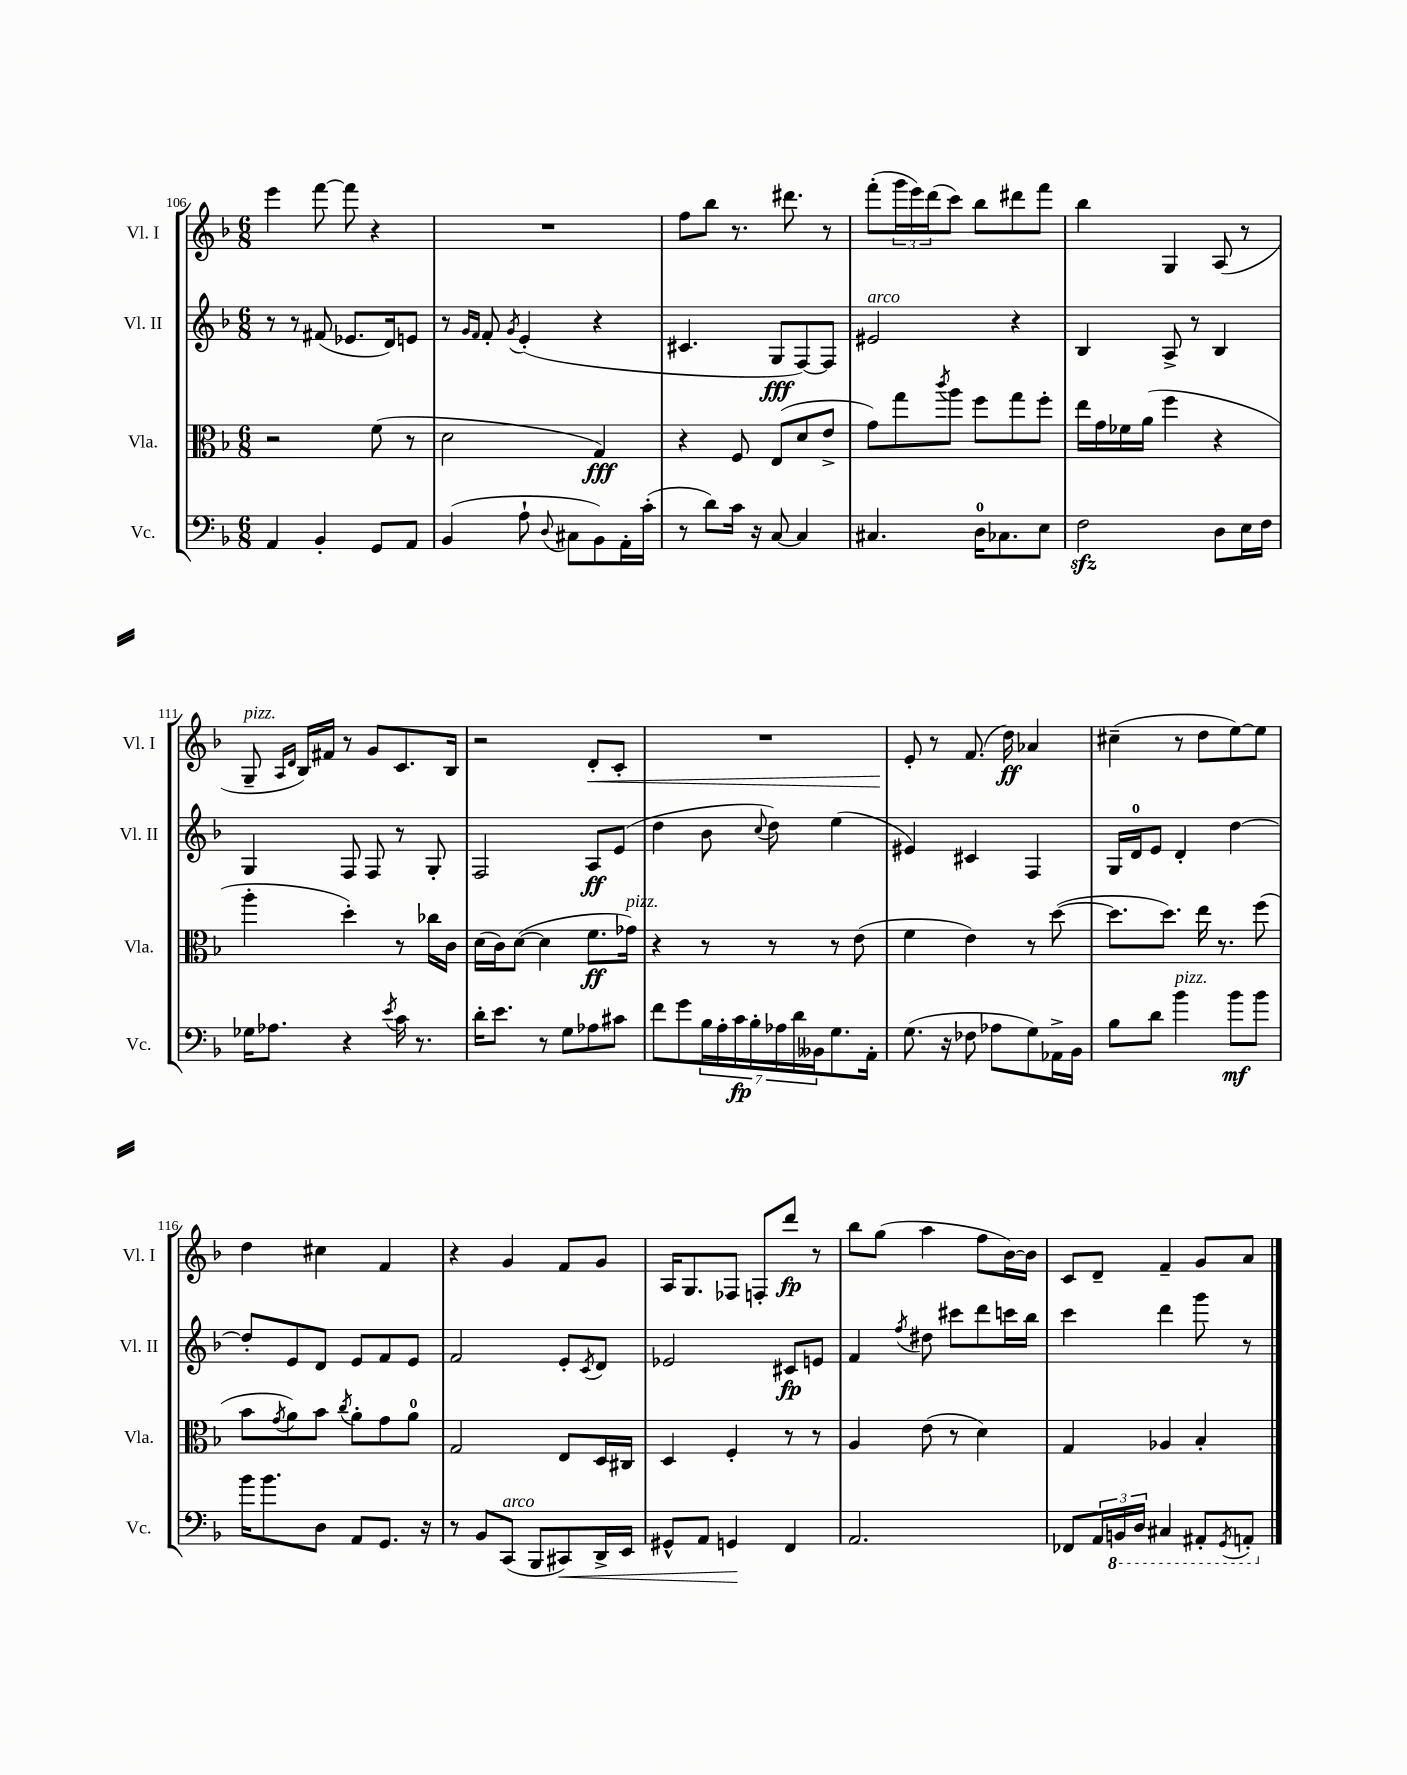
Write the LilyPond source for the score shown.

<<
\new StaffGroup <<
\new Staff = "s0" \with { instrumentName = "Vl. I" shortInstrumentName = "Vl. I" } {
    \clef treble \key f \major \numericTimeSignature \time 6/8
    e'''4 f'''8~ f'''8 r4 |
    R2. |
    f''8 bes''8 r8. dis'''8. r8 |
    f'''8-.( \tuplet 3/2 { g'''16 e'''16) d'''16( } c'''8) bes''8 dis'''8 f'''8 |
    bes''4 g4 a8( r8 |
    g8--^\markup { \italic "pizz." } \grace { a16 d'16 } bes16) fis'16 r8 g'8 c'8. bes16 |
    r2 d'8-.\< c'8-. |
    R2. |
    e'8-.\! r8 f'8.( d''16\ff) aes'4 |
    cis''4--( r8 d''8 e''8~) e''8 |
    d''4 cis''4 f'4 |
    r4 g'4 f'8 g'8 |
    a16 g8. fes8 f8-. d'''8\fp r8 |
    bes''8 g''8( a''4 f''8 bes'16~) bes'16 |
    c'8 d'8-- f'4-- g'8 a'8 \bar "|." |
}
\new Staff = "s1" \with { instrumentName = "Vl. II" shortInstrumentName = "Vl. II" } {
    \clef treble \key f \major \numericTimeSignature \time 6/8
    r8 r8 fis'8( ees'8. d'16) e'8 |
    r8 \grace { g'16 f'16 } f'8-. \acciaccatura { g'8 } e'4-.( r4 |
    cis'4. g8\fff f8~) f8 |
    eis'2^\markup { \italic "arco" } r4 |
    bes4 a8-> r8 bes4 |
    g4 f8 f8 r8 g8-. |
    f2 a8\ff e'8( |
    d''4 bes'8 \appoggiatura { c''8 } d''8) e''4( |
    eis'4) cis'4 f4 |
    g16 d'16-0 e'8 d'4-. d''4~ |
    d''8-. e'8 d'8 e'8 f'8 e'8 |
    f'2 e'8-. \acciaccatura { c'8 } d'8 |
    ees'2 cis'8\fp e'8 |
    f'4 \acciaccatura { f''8 } dis''8 cis'''8 d'''8 c'''16 bes''16 |
    c'''4 d'''4 g'''8 r8 \bar "|." |
}
\new Staff = "s2" \with { instrumentName = "Vla." shortInstrumentName = "Vla." } {
    \clef alto \key f \major \numericTimeSignature \time 6/8
    r2 f'8( r8 |
    d'2 g4\fff) |
    r4 f8 e8( d'8 e'8-> |
    g'8) g''8 \acciaccatura { c'''8 } a''8 f''8 g''8 f''8-. |
    e''16 g'16 fes'16 a'16( f''4 r4 |
    a''4-. d''4-.) r8 ces''16 c'16 |
    d'16( c'16) d'8~( d'4 f'8.\ff ges'16^\markup { \italic "pizz." }) |
    r4 r8 r8 r8 e'8( |
    f'4 e'4) r8 d''8~( |
    d''8. d''8.) e''16 r8. f''8( |
    bes'8 \acciaccatura { g'8 } a'8) bes'8 \acciaccatura { c''8 } a'8-. g'8 a'8-0 |
    g2 e8 d16 cis16 |
    d4 f4-. r8 r8 |
    a4 e'8( r8 d'4) |
    g4 aes4 bes4-. \bar "|." |
}
\new Staff = "s3" \with { instrumentName = "Vc." shortInstrumentName = "Vc." } {
    \clef bass \key f \major \numericTimeSignature \time 6/8
    a,4 bes,4-. g,8 a,8 |
    bes,4( a8-! \appoggiatura { d8 } cis8 bes,8) a,16-. c'16-.( |
    r8 d'8) c'16 r16 c8~ c4 |
    cis4. d16-0 ces8. e8 |
    f2\sfz d8 e16 f16 |
    ges16 aes8. r4 \acciaccatura { e'8 } c'16 r8. |
    d'16-. e'8. r8 g8 aes8 cis'8 |
    f'8 g'8 \tuplet 7/4 { bes16 a16-. c'16\fp bes16-. aes16 d'16 beses,16 } g8. a,16-. |
    g8.( r16 fes8 aes8 g8) aes,16-> bes,16 |
    bes8 d'8 bes'4^\markup { \italic "pizz." } bes'8\mf bes'8 |
    bes'16 bes'8. d8 a,8 g,8. r16 |
    r8 bes,8 c,8^\markup { \italic "arco" }( bes,,8 cis,8\<) d,16-> e,16 |
    gis,8-^ a,8 g,4\! f,4 |
    a,2. |
    fes,8 \tuplet 3/2 { a,16 \ottava #-1 b,,16 d,16 } cis,4 ais,,8-. \acciaccatura { g,,8 } a,,8-. \ottava #0 \bar "|." |
}
>>
>>
\layout { \context { \Score currentBarNumber = #106 } }
